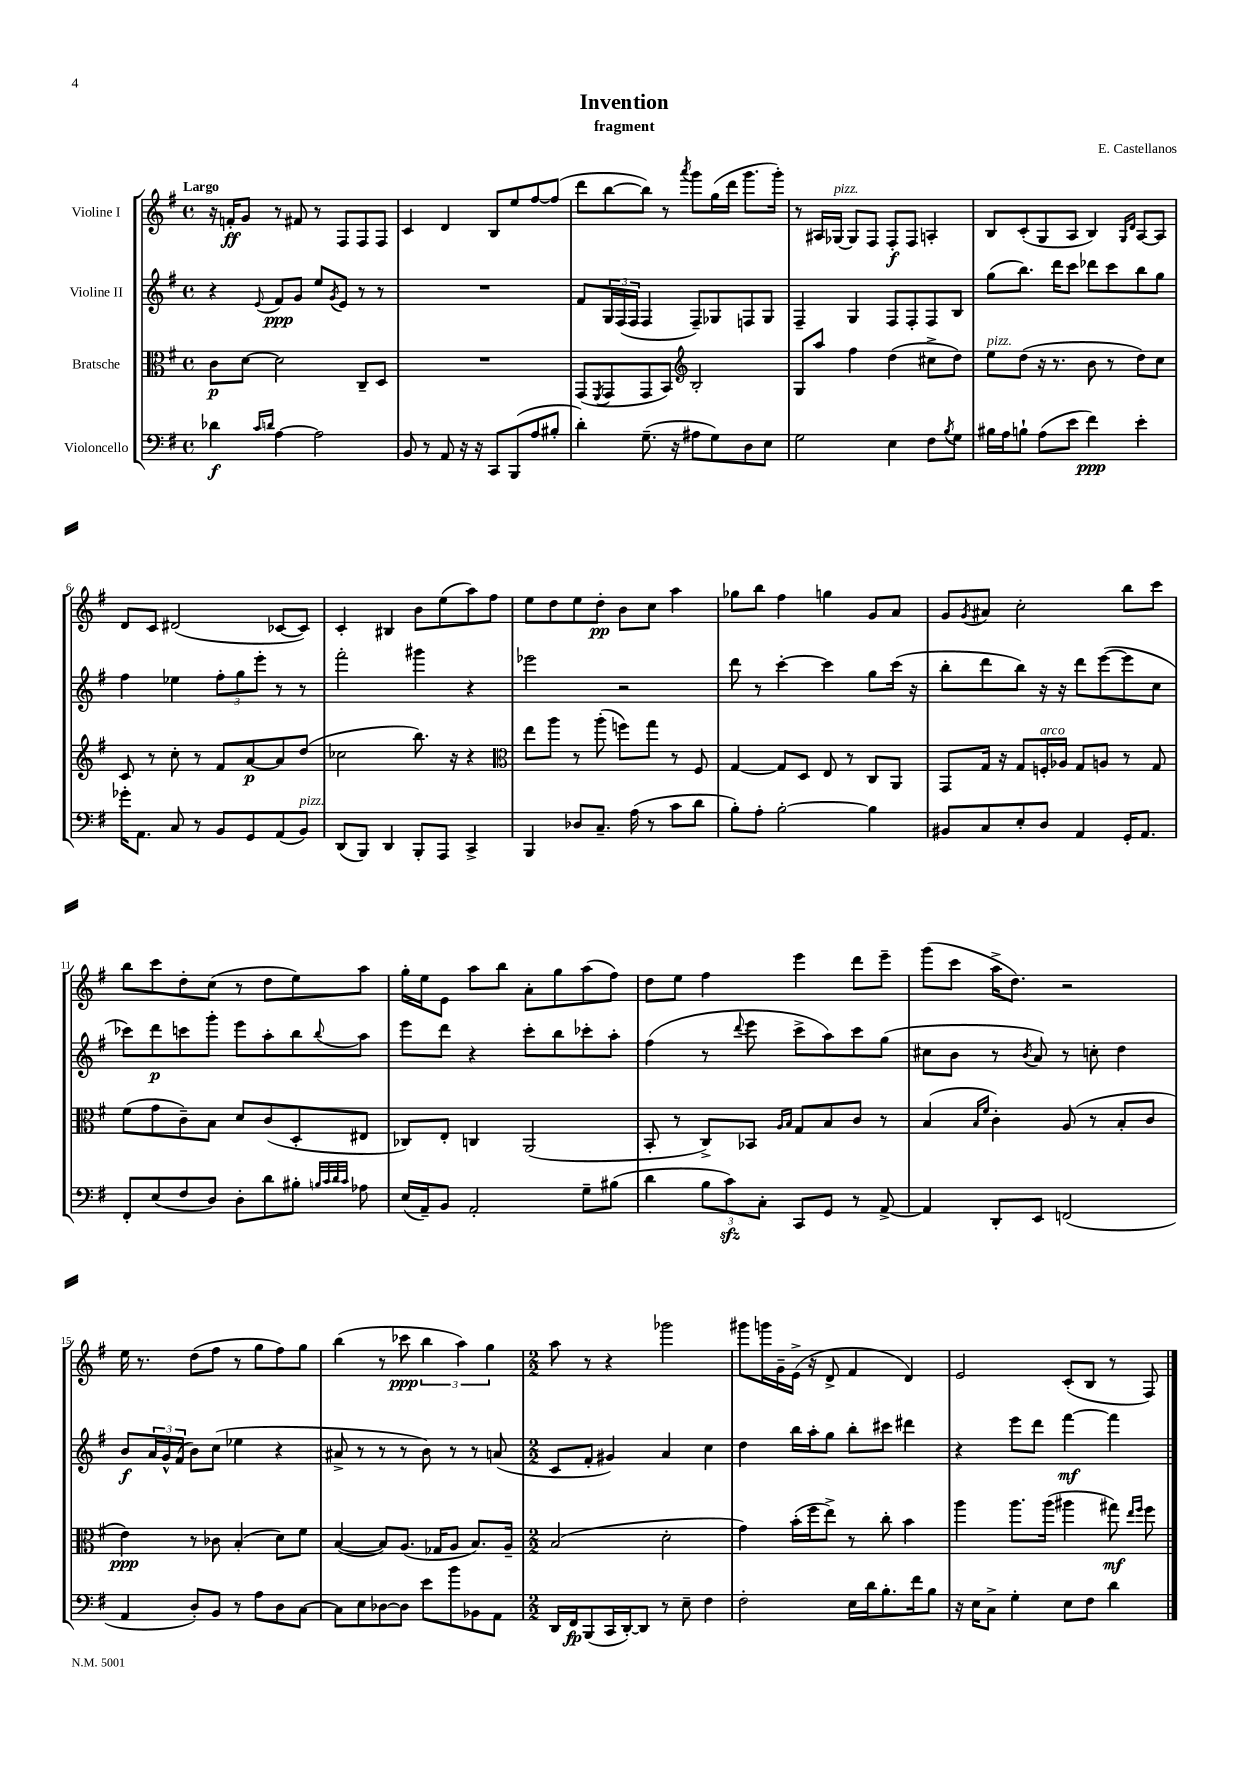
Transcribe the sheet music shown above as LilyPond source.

\header { title = "Invention" composer = "E. Castellanos" subtitle = "fragment" }
<<
\new StaffGroup <<
\new Staff = "s0" \with { instrumentName = "Violine I" } {
    \clef treble \key g \major \defaultTimeSignature \time 4/4 \tempo "Largo"
    r16 f'16-.\ff g'8 r8 fis'8 r8 fis8 fis8 fis8 |
    c'4 d'4 b8 e''8 fis''8~ fis''8( |
    d'''8 b''8~ b''8) r8 \acciaccatura { a'''8 } g'''8 g''16( d'''16 g'''8. g'''16-.) |
    r8 ais16 ges16~^\markup { \italic "pizz." } ges8 fis8 fis8-.\f fis8 a4-. |
    b8 c'8-.( g8 a8 b4) \grace { g16 d'16 } a8~ a8 |
    d'8 c'8 dis'2( ces'8~ ces'8) |
    c'4-. bis4 b'8 e''8( a''8) fis''8 |
    e''8 d''8 e''8 d''8-.\pp b'8 c''8 a''4 |
    ges''8 b''8 fis''4 g''4 g'8 a'8 |
    g'8 \acciaccatura { g'8 } ais'8 c''2-. b''8 c'''8 |
    b''8 c'''8 d''8-. c''8( r8 d''8 e''8) a''8 |
    g''16-. e''16 e'8 a''8 b''8 a'8-. g''8 a''8( fis''8) |
    d''8 e''8 fis''4 e'''4 d'''8 e'''8-- |
    g'''8( c'''8 a''16-> d''8.) r2 |
    e''16 r8. d''8( fis''8 r8 g''8 fis''8) g''8 |
    b''4( r8 ces'''8\ppp \tuplet 3/2 { b''4 a''4) g''4 } |
    \numericTimeSignature \time 2/2 a''8 r8 r4 ges'''2 |
    gis'''8 g'''16 g'16-- e'16->( r16 d'8-> fis'4 d'4) |
    e'2 c'8-.( b8 r8 fis8) \bar "|." |
}
\new Staff = "s1" \with { instrumentName = "Violine II" } {
    \clef treble \key g \major \defaultTimeSignature \time 4/4
    r4 \appoggiatura { e'8 } fis'8\ppp g'8 e''8 \acciaccatura { g'8 } e'8 r8 r8 |
    R1 |
    fis'8 \tuplet 3/2 { g16 fis16( fis16 } fis4 fis8--) ges8 f8 ges8 |
    fis4-- g4 fis8 fis8-. fis8 b8 |
    g''8( b''8.) d'''16 c'''8 des'''8 c'''8 b''8 g''8 |
    fis''4 ees''4 \tuplet 3/2 { fis''8-. g''8 e'''8-. } r8 r8 |
    fis'''2-. gis'''4 r4 |
    ees'''2 r2 |
    d'''8 r8 c'''4~-. c'''4 g''8 c'''16( r16 |
    b''8-. d'''8 b''8) r16 r16 d'''8 e'''8~( e'''8 c''8 |
    ces'''8) d'''8\p c'''8 g'''8-. e'''8 a''8-. b''8 \appoggiatura { b''8 } a''8 |
    e'''8 d'''8 r4 c'''8-. b''8 ces'''8-. a''8-. |
    fis''4( r8 \appoggiatura { d'''8 } e'''8 c'''8-> a''8) c'''8 g''8( |
    cis''8 b'8 r8 \acciaccatura { b'8 } a'8) r8 c''8-. d''4 |
    b'8\f \tuplet 3/2 { a'16 g'16-^ fis'16( } b'8) c''8( ees''4 r4 |
    ais'8-> r8 r8 r8 b'8) r8 r8 a'8( |
    \numericTimeSignature \time 2/2 c'8 fis'8-. gis'4) a'4 c''4 |
    d''4 b''16 a''16-. g''8 b''8-. cis'''8 dis'''4 |
    r4 e'''8 d'''8 fis'''4~\mf fis'''4 \bar "|." |
}
\new Staff = "s2" \with { instrumentName = "Bratsche" } {
    \clef alto \key g \major \defaultTimeSignature \time 4/4
    c'8\p d'8~ d'2 c8-- d8 |
    R1 |
    g,8( \acciaccatura { fis,8 } g,8 g,8 b,8) \clef treble b2-. |
    g8 a''8 fis''4 d''4( cis''8-> d''8) |
    e''8^\markup { \italic "pizz." } d''8( r16 r8. b'8 r8 d''8) c''8 |
    c'8 r8 c''8-. r8 fis'8 a'8~\p a'8 d''8( |
    ces''2 b''8.) r16 r4 |
    \clef alto e''8 a''8 r8 a''8-.( f''8) g''8 r8 fis8 |
    g4~ g8 d8 e8 r8 c8 a,8 |
    g,8 g16 r16 g8 f16-.^\markup { \italic "arco" } aes16 g8 a8 r8 g8 |
    fis'8( g'8 c'8--) b8 d'8 c'8( d8-. eis8 |
    ces8) e8-. c4 a,2( |
    b,8-. r8 c8->) bes,8 \grace { a16 b16 } g8 b8 c'8 r8 |
    b4( \grace { b16 fis'16 } c'4-.) a8( r8 b8-. c'8 |
    e'4\ppp) r8 ces'8 b4-.( d'8) fis'8 |
    b4~( b8) a8.( ges16 a8 b8.) a16-- |
    \numericTimeSignature \time 2/2 b2( d'2-. |
    g'4) b'16-.( fis''16 e''8->) r8 c''8-. b'4 |
    a''4 a''8. a''16( ais''4 gis''8\mf) \grace { e''16 fis''16 } fis''8 \bar "|." |
}
\new Staff = "s3" \with { instrumentName = "Violoncello" } {
    \clef bass \key g \major \defaultTimeSignature \time 4/4
    des'4\f \grace { c'16 d'16 } a4~ a2 |
    b,8 r8 a,8 r16 r16 c,8 b,,8( a8 bis8-. |
    d'4-.) g8.--( r16 ais8 g8) d8 e8 |
    g2 e4 fis8 \acciaccatura { b8 } g8 |
    bis16 a16 b8-! a8( e'8 fis'4\ppp) e'4-. |
    ges'16-. a,8. c8 r8 b,8 g,8 a,8( b,8^\markup { \italic "pizz." }) |
    d,8( b,,8) d,4 b,,8-. a,,8 c,4-> |
    b,,4 des8 c8.-- a16( r8 c'8 d'8 |
    b8-.) a8-. b2~-. b4 |
    bis,8 c8 e8-. d8 a,4 g,16-. a,8. |
    fis,8-. e8( fis8 d8) d8-. d'8 bis8-. \grace { b32 c'32 d'32 c'32 } aes8 |
    e16( a,16--) b,8 a,2-. g8-- bis8( |
    d'4 \tuplet 3/2 { b8 c'8\sfz) c8-. } c,8 g,8 r8 a,8~-> |
    a,4 d,8-. e,8 f,2( |
    a,4 d8-.) b,8 r8 a8 d8 c8~ |
    c8 e8 des8~ des8 e'8 b'8 bes,8 a,8 |
    \numericTimeSignature \time 2/2 d,16 fis,16\fp b,,8( c,16 d,16~-.) d,8 r8 e8-- fis4 |
    fis2-. e16 d'16 b8.-. fis'16 b8 |
    r16 e16 c8-> g4-. e8 fis8 d'4 \bar "|." |
}
>>
>>
